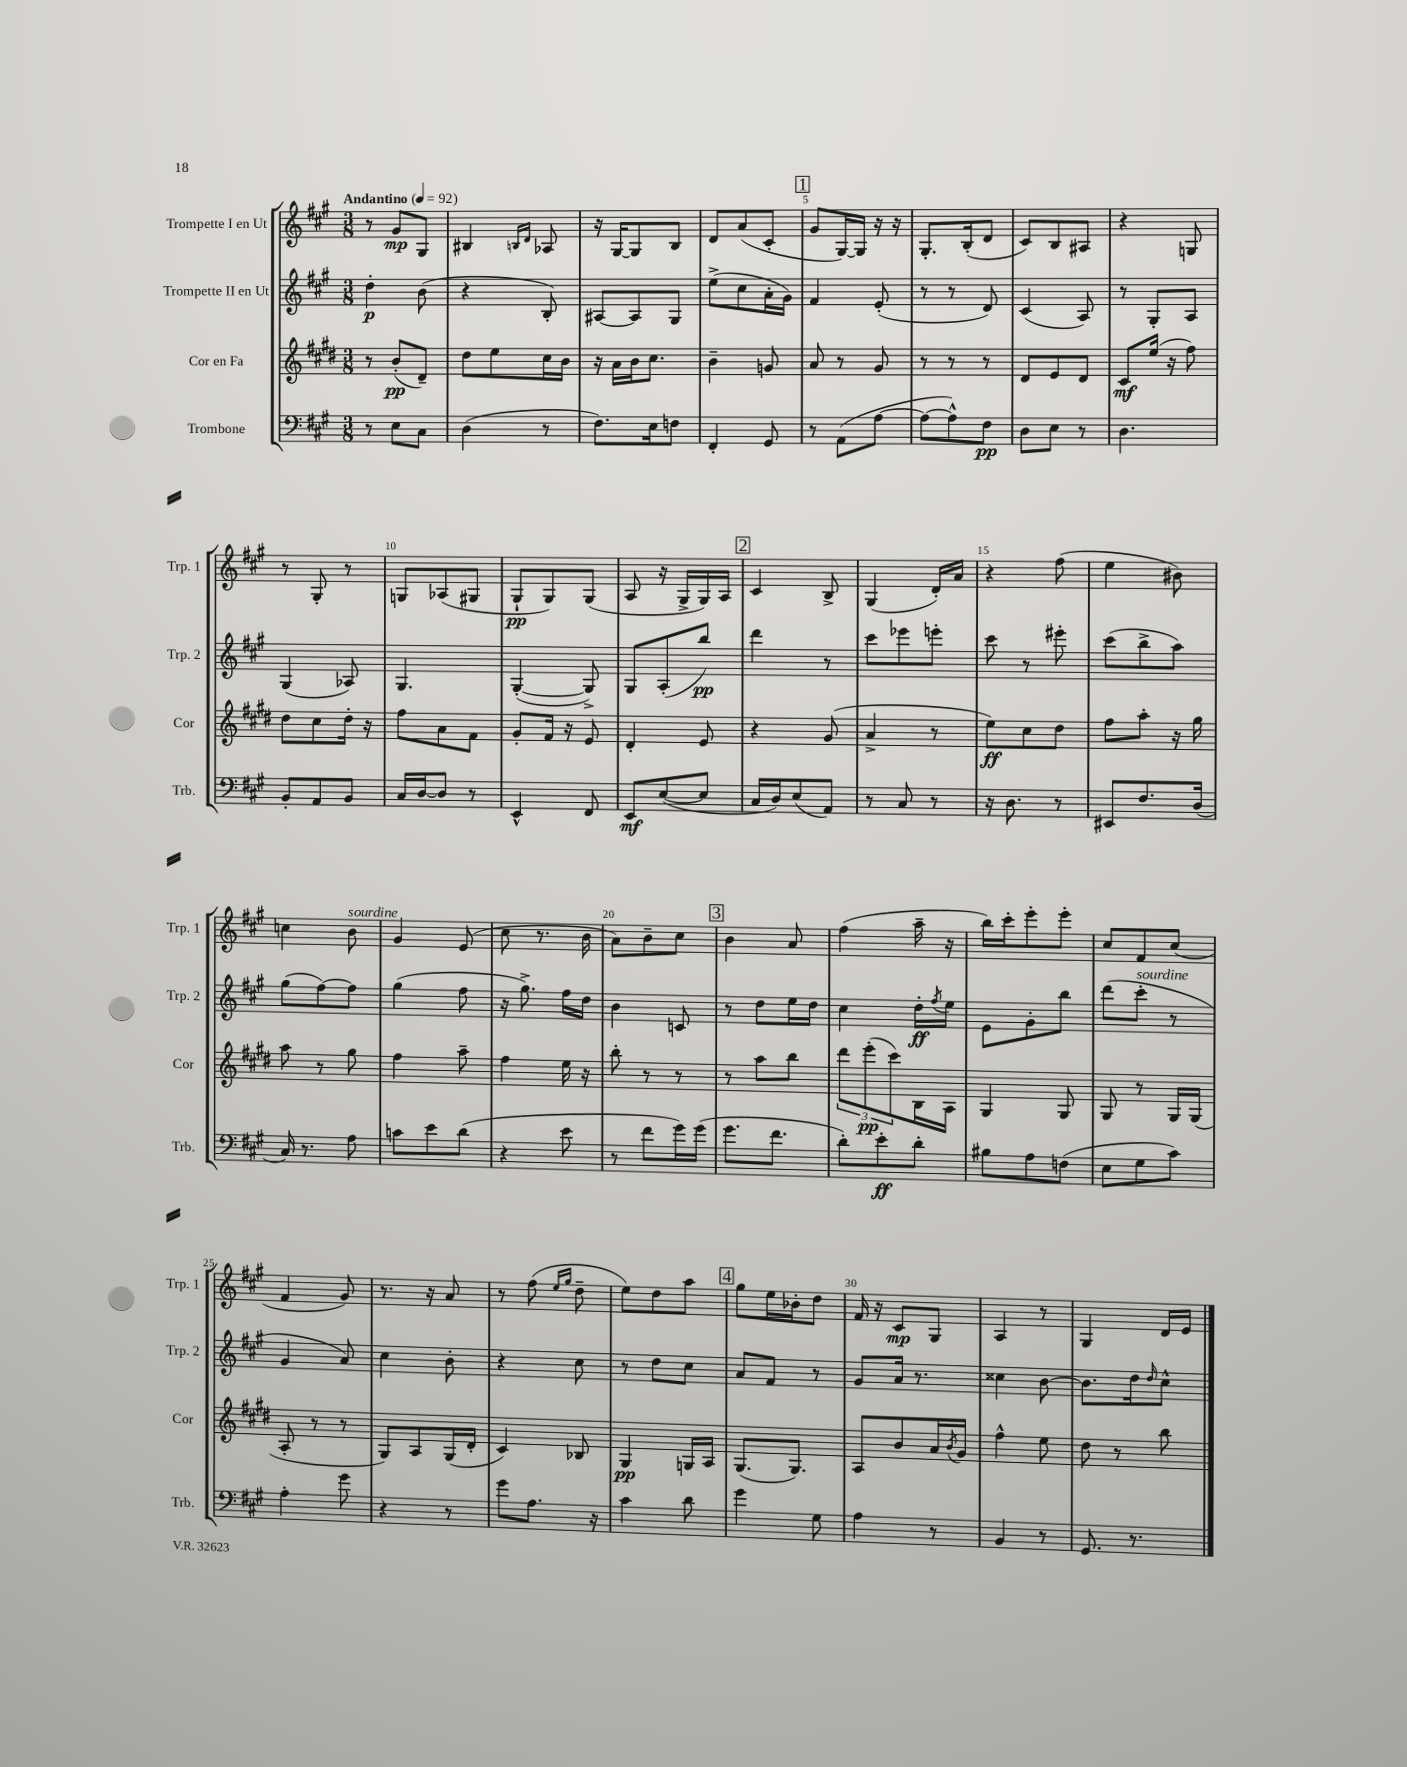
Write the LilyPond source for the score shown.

<<
\new StaffGroup <<
\new Staff = "s0" \with { instrumentName = "Trompette I en Ut" shortInstrumentName = "Trp. 1" } {
    \clef treble \key a \major \numericTimeSignature \time 3/8 \tempo "Andantino" 4 = 92
    r8 gis'8\mp gis8 |
    bis4 \grace { b16 d'16 } aes8 |
    r16 gis16~ gis8 b8 |
    d'8 a'8( cis'8-. |
    \mark \markup { \box "1" } gis'8 gis16~) gis16 r16 r16 |
    gis8.-. b16-.( d'8 |
    cis'8) b8 ais8 |
    r4 g8 |
    r8 gis8-. r8 |
    g8 aes8( gis8 |
    gis8-!\pp gis8) gis8( |
    a8 r16 gis16-> gis16) a16 |
    \mark \markup { \box "2" } cis'4 b8-> |
    gis4( d'16-.) a'16 |
    r4 fis''8( |
    e''4 bis'8) |
    c''4 b'8^\markup { \italic "sourdine" } |
    gis'4 e'8( |
    cis''8 r8. b'16 |
    a'8) b'8-- cis''8 |
    \mark \markup { \box "3" } b'4 a'8 |
    fis''4( a''16-- r16 |
    b''16) cis'''16-. e'''8-. e'''8-. |
    cis''8 fis'8 cis''8( |
    fis'4 gis'8) |
    r8. r16 a'8 |
    r8 fis''8( \grace { e''16 gis''16 } d''8-- |
    e''8) d''8 a''8 |
    \mark \markup { \box "4" } gis''8 e''16 bes'16-. d''8 |
    fis'16 r16 cis'8\mp gis8 |
    a4 r8 |
    gis4 d'16 e'16 \bar "|." |
}
\new Staff = "s1" \with { instrumentName = "Trompette II en Ut" shortInstrumentName = "Trp. 2" } {
    \clef treble \key a \major \numericTimeSignature \time 3/8
    d''4-.\p b'8( |
    r4 b8-.) |
    ais8~ ais8 gis8 |
    e''8->( cis''8 a'16-. gis'16) |
    \mark \markup { \box "1" } fis'4 e'8-.( |
    r8 r8 d'8) |
    cis'4( a8) |
    r8 gis8-. a8 |
    gis4( aes8) |
    gis4. |
    gis4~-.( gis8->) |
    gis8 a8-.( b''8\pp) |
    \mark \markup { \box "2" } d'''4 r8 |
    cis'''8 ees'''8 e'''8-. |
    cis'''8 r8 eis'''8-. |
    cis'''8( b''8-> a''8) |
    gis''8( fis''8~) fis''8 |
    gis''4( fis''8 |
    r16 gis''8.->) fis''16 d''16 |
    b'4 c'8 |
    \mark \markup { \box "3" } r8 d''8 e''16 d''16 |
    cis''4 d''16-.\ff \acciaccatura { fis''8 } e''16 |
    e'8 gis'8-. b''8 |
    d'''8( cis'''8-.^\markup { \italic "sourdine" } r8 |
    gis'4 a'8) |
    cis''4 b'8-. |
    r4 cis''8 |
    r8 d''8 cis''8 |
    \mark \markup { \box "4" } a'8 fis'8 r8 |
    gis'8 a'16 r8. |
    cisis''4 b'8~ |
    b'8. d''16 \grace { d''16 } cis''8-^ \bar "|." |
}
\new Staff = "s2" \with { instrumentName = "Cor en Fa" shortInstrumentName = "Cor" } {
    \clef treble \key e \major \numericTimeSignature \time 3/8
    r8 b'8-.\pp( dis'8--) |
    dis''8 e''8 cis''16 b'16 |
    r16 a'16 b'16 cis''8. |
    b'4-- g'8 |
    \mark \markup { \box "1" } a'8 r8 gis'8 |
    r8 r8 r8 |
    dis'8 e'8 dis'8 |
    cis'8\mf e''16( r16 fis''8) |
    dis''8 cis''8 dis''16-. r16 |
    fis''8 a'8 fis'8 |
    gis'8-. fis'16 r16 e'8 |
    dis'4-. e'8 |
    \mark \markup { \box "2" } r4 gis'8( |
    a'4-> r8 |
    e''8\ff) cis''8 dis''8 |
    fis''8 a''8-. r16 gis''16 |
    a''8 r8 gis''8 |
    fis''4 a''8-- |
    fis''4 e''16 r16 |
    b''8-. r8 r8 |
    \mark \markup { \box "3" } r8 a''8 b''8 |
    \tuplet 3/2 { dis'''8 e'''8-.\pp( cis'''8) } b16 a16 |
    gis4 gis8 |
    gis8 r8 gis16 gis16( |
    a8-. r8 r8 |
    gis8) a8 gis16( dis'16-. |
    cis'4) bes8 |
    gis4\pp g16 a16 |
    \mark \markup { \box "4" } gis8.( gis8.) |
    a8 b'8 a'16 \acciaccatura { b'8 } gis'16 |
    fis''4-^ e''8 |
    dis''8 r8 b''8 \bar "|." |
}
\new Staff = "s3" \with { instrumentName = "Trombone" shortInstrumentName = "Trb." } {
    \clef bass \key a \major \numericTimeSignature \time 3/8
    r8 e8 cis8 |
    d4( r8 |
    fis8.) e16 f8 |
    fis,4-. gis,8 |
    \mark \markup { \box "1" } r8 a,8( a8~ |
    a8~ a8-^) fis8\pp |
    d8 e8 r8 |
    d4. |
    b,8-. a,8 b,8 |
    cis16 d16~ d8 r8 |
    e,4-^ fis,8 |
    e,8\mf e8~( e8 |
    \mark \markup { \box "2" } cis16 d16) e8( a,8) |
    r8 cis8 r8 |
    r16 d8. r8 |
    eis,8 fis8. d16( |
    cis16) r8. a8 |
    c'8 e'8 d'8( |
    r4 e'8 |
    r8 fis'8 gis'16) gis'16( |
    \mark \markup { \box "3" } gis'8. fis'8. |
    d'8-.) e'8-.\ff d'8-. |
    bis8 a8 f8( |
    e8 gis8 cis'8) |
    a4-. gis'8 |
    r4 r8 |
    gis'8 a8. r16 |
    cis'4 d'8 |
    \mark \markup { \box "4" } gis'4 gis8 |
    a4 r8 |
    b,4 r8 |
    gis,8. r8. \bar "|." |
}
>>
>>
\layout { \context { \Score \override BarNumber.break-visibility = ##(#f #t #t) barNumberVisibility = #(every-nth-bar-number-visible 5) } }
